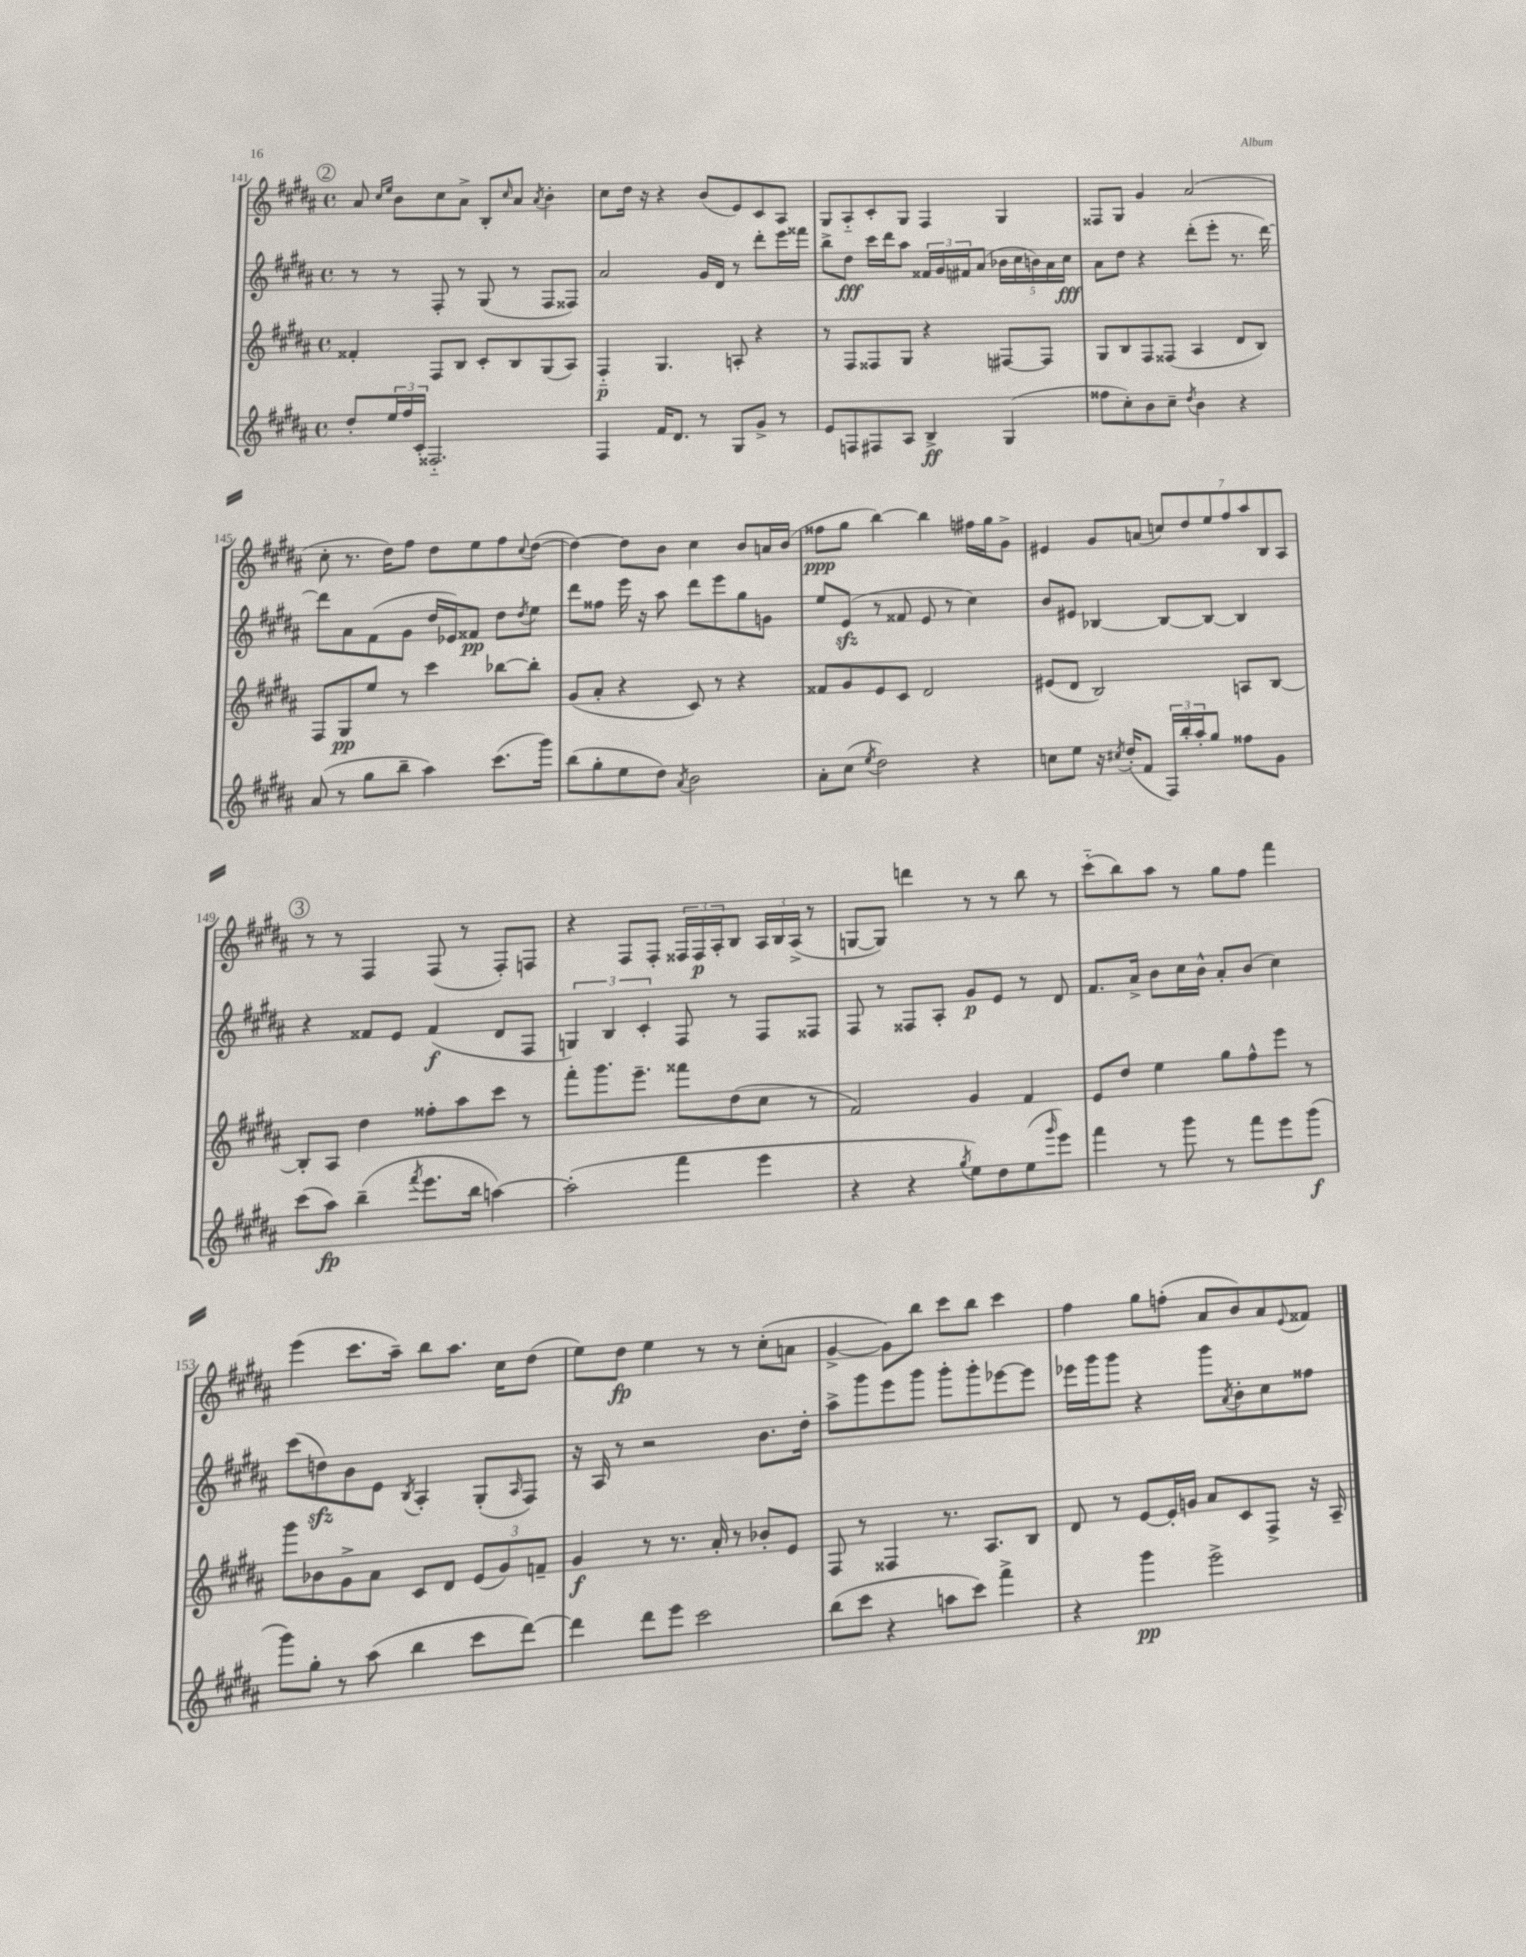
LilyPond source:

<<
\new StaffGroup <<
\new Staff = "s0" {
    \clef treble \key b \major \defaultTimeSignature \time 4/4
    \mark \markup { \circle "2" } ais'8 \grace { cis''16 e''16 } b'8 cis''8 ais'8-> b8-. \grace { cis''16 } ais'8 \acciaccatura { ais'8 } b'4-. |
    cis''8 dis''16 r16 r4 b'8( e'8) cis'8 ais8 |
    gis8 ais8-_ cis'8-. gis8 fis4 gis4 |
    fisis8 gis8 gis'4 ais'2( |
    cis''8-. r8. dis''16) fis''8 dis''8 e''8 fis''8 \appoggiatura { cis''8 } dis''8~( |
    dis''4~) dis''8 b'8 cis''4 b'8 a'16 b'16( |
    fisis''8\ppp gis''8 b''4~) b''4 fis''16 gis''16 gis'8-> |
    eis'4 gis'8 a'8( \tuplet 7/4 { c''8) dis''8 e''8 fis''8 ais''8 b8 ais8 } |
    \mark \markup { \circle "3" } r8 r8 fis4 fis8( r8 fis8-.) f8 |
    r4 fis8 fis8-. \tuplet 3/2 { fisis16 fisis16\p ais16-. } b8 \tuplet 3/2 { ais16 b16 ais16->( } r8 |
    g8~ g8) d'''4 r8 r8 b''8 r8 |
    cis'''8-_( b''8) ais''8 r8 gis''8 fis''8 fis'''4 |
    e'''4( cis'''8. ais''16--) b''8 ais''8. cis''16 dis''8( |
    e''8) dis''8\fp e''4 r8 r8 cis''8-.( a'8 |
    gis'4~-> gis'8) b''8 cis'''8 b''8 cis'''4 |
    fis''4 gis''8 f''8-.( ais'8 b'8) ais'8 \appoggiatura { e'8 } fisis'8 \bar "|." |
}
\new Staff = "s1" {
    \clef treble \key b \major \defaultTimeSignature \time 4/4
    \mark \markup { \circle "2" } r8 r8 fis8-. r8 gis8( r8 fis8 fisis8) |
    ais'2 gis'16 dis'16 r8 dis'''8-. e'''16 fisis'''16 |
    b''8-> dis''8\fff cis'''16 dis'''16 ais''8 \tuplet 3/2 { fisis'16 gis'16 fis'16 } ais'8( \tuplet 5/4 { bes'16 cis''16 b'16) ais'16 cis''16\fff } |
    ais'8 dis''8 r4 dis'''8-.( e'''8-. r8. dis'''16~) |
    dis'''8 ais'8 fis'8( gis'8 dis''16 ees'16) fisis'8\pp dis''8 \acciaccatura { dis''8 } e''8 |
    dis'''8 fisis''8 e'''16 r16 ais''8 dis'''8 e'''8 gis''8 g'8 |
    e''8 e'8\sfz( r8 fisis'8 e'8 r8 cis''4) |
    b'8 eis'8 bes4~ bes8~ bes8~ bes4 |
    \mark \markup { \circle "3" } r4 fisis'8 e'8 fisis'4\f( dis'8 fis8 |
    \tuplet 3/2 { g4) b4 cis'4-. } fis8 r8 fis8 fisis8 |
    fis8 r8 fisis8 ais8-. gis'8\p e'8 r8 dis'8 |
    fis'8. ais'16-> b'8 cis''16 b'16-^ ais'8-. b'8( cis''4) |
    cis'''8( d''8\sfz) b'8 e'8 \acciaccatura { b8 } ais4-. gis8-.( \grace { ais16 } fis8) |
    r16 ais16 r8 r2 b'8. dis''16-. |
    ais''8-> gis'''8 e'''8 gis'''8 gis'''8-. gis'''8-. ees'''8~ ees'''8 |
    ees'''16 gis'''16 gis'''8 r4 gis'''8 \acciaccatura { ais'8 } b'8-. cis''8 fisis''8 \bar "|." |
}
\new Staff = "s2" {
    \clef treble \key b \major \defaultTimeSignature \time 4/4
    \mark \markup { \circle "2" } fisis'4-. fis8 b8 cis'8-. b8 gis8( ais8) |
    fis4-_\p gis4. a8-. r4 |
    r8 fis8 fisis8 gis8 r4 fis8~ fis8 |
    gis8 b8 fis8 fisis8( ais4 dis'8 b8) |
    fis8 gis8\pp e''8 r8 cis'''4 bes''8~ bes''8-. |
    gis'8( ais'8-. r4 cis'8) r8 r4 |
    fisis'8 gis'8 e'8 cis'8 dis'2 |
    eis'8( dis'8 b2) a8 b8~ |
    \mark \markup { \circle "3" } b8-. ais8 dis''4 fisis''8-. ais''8 cis'''8 r8 |
    fis'''8-. gis'''8. e'''8.-- fisis'''8 dis''8( cis''8 r8 |
    fis'2) gis'4 fis'4 |
    e'8 dis''8 e''4 gis''8 fis''8-^ e'''8 r8 |
    gis'''8 bes'8 gis'8-> ais'8 cis'8 dis'8 \tuplet 3/2 { e'8( gis'8) f'8-- } |
    gis'4\f r8 r8. ais'16-. r8 bes'8-. e'8 |
    fis8 r8 fisis4 r8. ais8. b8 |
    dis'8 r8 e'8~ e'16-. g'16 ais'8 cis'8 fis8-> r16 ais16-- \bar "|." |
}
\new Staff = "s3" {
    \clef treble \key b \major \defaultTimeSignature \time 4/4
    \mark \markup { \circle "2" } dis''8-. \tuplet 3/2 { e''16 fis''16 cis'16-. } fisis2.-_ |
    fis4 fis'16 dis'8. r8 gis8 gis'8-> r8 |
    e'8 f8 fis8 ais8 b4->\ff gis4( |
    fisis''8 cis''8-.) b'8 cis''8-- \acciaccatura { dis''8 } b'4 r4 |
    ais'8( r8 gis''8 b''8-- ais''4) cis'''8.( gis'''16) |
    b''8( gis''8-. e''8 dis''8) \acciaccatura { ais'8 } b'2 |
    ais'8-. cis''8( \acciaccatura { e''8 } dis''2) r4 |
    c''8 e''8 r16 \acciaccatura { cis''8 } dis''16-.( fis'8 \tuplet 3/2 { fis16) b''16-. ais''16-. } gis''8 fisis''8 gis'8 |
    \mark \markup { \circle "3" } cis'''8( ais''8\fp) b''4--( \acciaccatura { fis'''8 } e'''8. b''16 a''4~) |
    a''2-.( fis'''4 e'''4 |
    r4 r4 \acciaccatura { gis''8 } e''8) dis''8 e''8( \grace { gis'''16 } e'''8) |
    fis'''4 r8 gis'''8 r8 fis'''8 e'''8 gis'''8\f( |
    gis'''8) gis''8-. r8 ais''8( b''4 cis'''8 dis'''8~) |
    dis'''4 dis'''8 e'''8 cis'''2 |
    b''8( cis'''8 r4 a''8 cis'''8) fis'''4-> |
    r4 gis'''4\pp e'''2-> \bar "|." |
}
>>
>>
\layout { \context { \Score currentBarNumber = #141 } }
